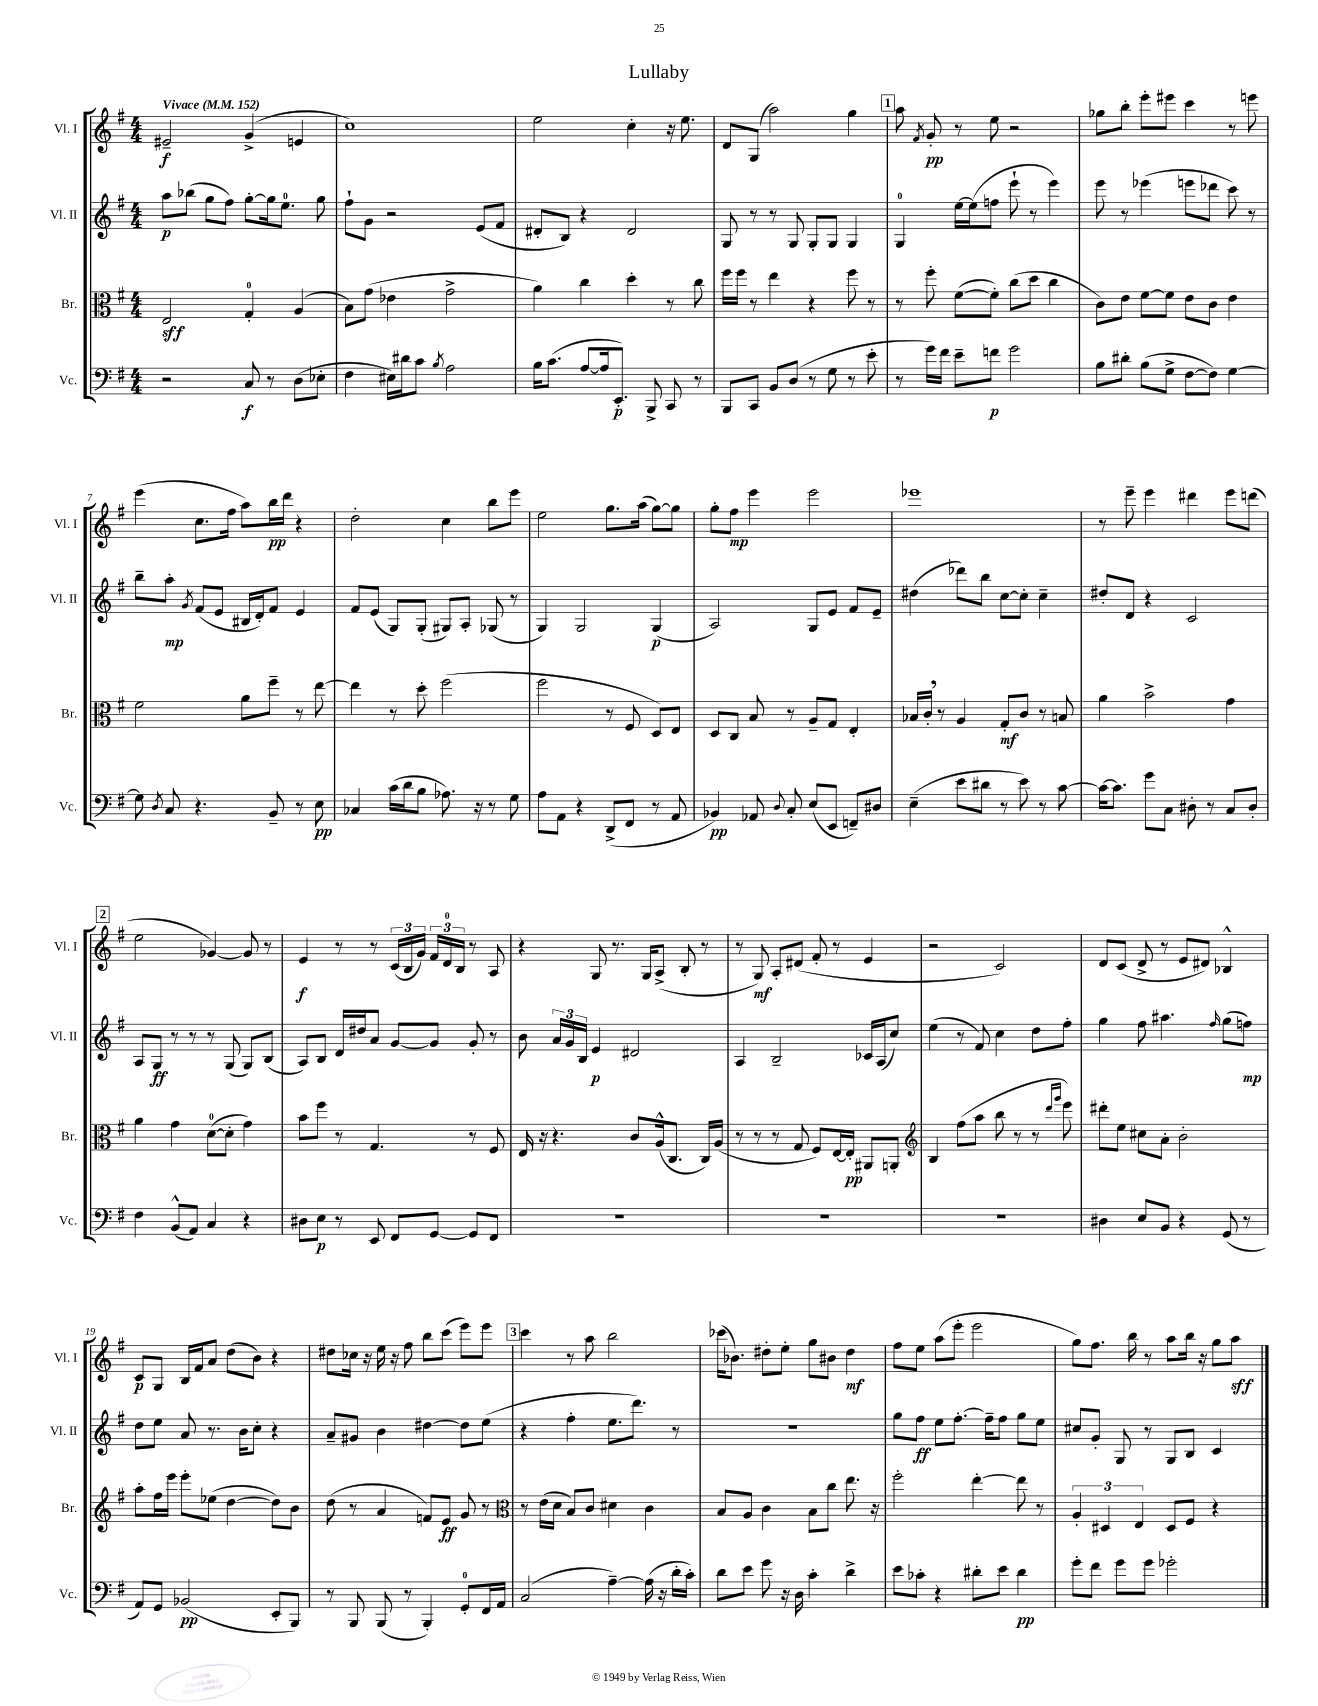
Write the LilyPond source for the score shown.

\header { title = "Lullaby" }
<<
\new StaffGroup <<
\new Staff = "s0" \with { instrumentName = "Vl. I" shortInstrumentName = "Vl. I" } {
    \clef treble \key g \major \numericTimeSignature \time 4/4 \tempo "Vivace" 4 = 152
    \autoBeamOff eis'2--\f g'4->( e'4 |
    c''1) |
    e''2 c''4-. r16 e''8. |
    d'8[ g8]( a''2) g''4 |
    \mark \markup { \box "1" } a''8 \acciaccatura { fis'8 } g'8-.\pp r8 e''8 r2 |
    ges''8[ b''8]-. e'''8[-. eis'''8] c'''4 r8 e'''8 |
    e'''4( c''8.[ fis''16] a''8[) b''16\pp d'''16] r4 |
    d''2-. c''4 b''8[ e'''8] |
    e''2 g''8.[ a''16]( g''8[~) g''8] |
    g''8[-. fis''8]\mp e'''4 e'''2 |
    ees'''1 |
    r8 e'''8-- e'''4 dis'''4 e'''8[ d'''8]( |
    \mark \markup { \box "2" } e''2 ges'4~) ges'8 r8 |
    e'4\f r8 r8 \tuplet 3/2 { c'16[( b16 g'16]) } \tuplet 3/2 { fis'16[ d'16-0 b16] } r8 a8 |
    r4 g8 r8. g16[ a8]->( b8-. r8 |
    r8 g8\mf) a8[-. dis'8]( fis'8-. r8 e'4 |
    r2 c'2) |
    d'8[ c'8]( d'8-> r8 e'8[ dis'8]) bes4-^ |
    c'8[\p g8] b16[ fis'16 a'8] d''8[( b'8]) r4 |
    dis''8[ ces''16] r16 e''16 r16 fis''8 b''8[ c'''8]( e'''8[) e'''8] |
    \mark \markup { \box "3" } c'''4 r8 a''8 b''2 |
    ces'''16[( bes'8.]) dis''8[-. e''8]-. g''8[ bis'8] dis''4\mf |
    fis''8[ e''8] a''8[( e'''8]-. e'''2 |
    g''8[) fis''8.] b''16 r8 a''8[ b''16] r16 g''8[ a''8]\sff \bar "|." |
}
\new Staff = "s1" \with { instrumentName = "Vl. II" shortInstrumentName = "Vl. II" } {
    \clef treble \key g \major \numericTimeSignature \time 4/4
    \autoBeamOff a''8[\p bes''8]( g''8[ fis''8]) g''8[~-. g''16 e''8.]-0 g''8 |
    fis''8[-! g'8] r2 e'8[( fis'8] |
    dis'8[-. b8]) r4 dis'2 |
    g8 r8 r8 g8 g8[-. g8] g4 |
    \mark \markup { \box "1" } g4-0 e''16[~ e''16( f''8] e'''8-! r8 e'''4) |
    e'''8 r8 ees'''4( e'''8[ des'''8] c'''8) r8 |
    b''8[-- a''8]-.\mp \acciaccatura { g'8 } fis'8[( e'8] bis16[ d'16-.) fis'8] e'4 |
    fis'8[ e'8]( g8[) g8]-.( gis8[) a8]-. ges8( r8 |
    g4) g2 g4\p( |
    a2) g8[ e'8] fis'8[ e'8]-- |
    dis''4( des'''8[) b''8] c''8[~ c''8]-. c''4-- |
    dis''8[-. d'8] r4 c'2 |
    \mark \markup { \box "2" } a8[ g8]\ff r8 r8 r8 g8( g8[) b8]( |
    a8[) b8] d'16[ dis''16 a'8] g'8[~ g'8] g'8-. r8 |
    b'8 \tuplet 3/2 { a'16[ g'16 b16] } e'4\p dis'2 |
    a4 b2-- ces'16[ a16( c''8]) |
    e''4( r8 fis'8) c''4 d''8[ fis''8]-. |
    g''4 fis''8 ais''4. \grace { fis''16 } g''8[( f''8]\mp) |
    d''8[ e''8] a'8 r8. b'16[ c''8]-. r4 |
    a'8[-- gis'8] b'4 dis''4~ dis''8[ e''8]( |
    \mark \markup { \box "3" } r4 fis''4-. e''8.[ d'''8.]) r8 |
    r1 |
    g''8[ fis''8]\ff e''8[ fis''8.]~-. fis''16[-- fis''8] g''8[ e''8] |
    cis''8[ g'8]-. g8 r8 g8[ b8] c'4 \bar "|." |
}
\new Staff = "s2" \with { instrumentName = "Br." shortInstrumentName = "Br." } {
    \clef alto \key g \major \numericTimeSignature \time 4/4
    \autoBeamOff e2\sff g4-0-. a4( |
    b8[) g'8]( ees'4 g'2-> |
    a'4) c''4 d''4-. r8 c''8 |
    fis''16[ fis''16] r8 e''4 r4 fis''8 r8 |
    \mark \markup { \box "1" } r8 fis''8-. fis'8[~( fis'8]-.) c''8[( d''8] c''4 |
    c'8[) e'8] fis'8[~ fis'8] e'8[ c'8] e'4 |
    fis'2 a'8[ fis''8]-- r8 e''8~ |
    e''4 r8 d''8-. fis''2( |
    fis''2 r8 fis8 d8[) e8] |
    d8[ c8] b8 r8 a8[-- g8] e4-. |
    bes16[ c'16]-. \breathe r8 a4 g8[-.\mf c'8] r8 b8 |
    a'4 b'2-> g'4 |
    \mark \markup { \box "2" } a'4 g'4 d'8[-0~( d'8]-. g'4) |
    b'8[ fis''8] r8 g4. r8 fis8 |
    e16 r16 r4. c'8[ a16-^( c8.] c16[) a16]( |
    r8 r8 r8 g8 fis8[) e16~ e16]-.\pp ais,8[ a,8]-. |
    \clef treble b4 fis''8[( a''8] b''8 r8 r8 \grace { d'''16[ g'''16] } e'''8) |
    dis'''8[-. e''8] cis''8[ a'8]-. b'2-. |
    a''8[-. fis''16 e'''16] e'''8[-. ees''8]( d''4~ d''8[) b'8] |
    d''8( r8 a'4 f'8[) e'8]\ff g'8 r8 |
    \mark \markup { \box "3" } \clef alto r8 e'16[( d'16] b8[) c'8] dis'4 c'4 |
    b8[ a8] c'4 b8[ c''8] e''8. r16 |
    fis''2-. e''4~-. e''8 r8 |
    \tuplet 3/2 { a4-. dis4 e4 } dis8[ fis8] r4 \bar "|." |
}
\new Staff = "s3" \with { instrumentName = "Vc." shortInstrumentName = "Vc." } {
    \clef bass \key g \major \numericTimeSignature \time 4/4
    \autoBeamOff r2 c8\f r8 d8[( ees8]-. |
    fis4 eis16[) dis'16 c'8] \acciaccatura { b8 } a2 |
    b16[ c'8.]( a8[~ a16 e,8.]-.\p) b,,8-> c,8 r8 |
    b,,8[ c,8] b,8[ d8]( r8 g8 r8 e'8-. |
    \mark \markup { \box "1" } r8 g'16[) fis'16] e'8[-- f'8]\p g'2 |
    b8[ dis'8]-. b8[( g8]-> fis8[~ fis8]) g4~ |
    g8 \acciaccatura { d8 } c8 r4. b,8-- r8 e8\pp |
    ces4 c'16[( d'16 b8] aes8.) r16 r8 g8 |
    a8[ a,8] r4 d,8[->( fis,8] r8 a,8 |
    bes,4\pp) aes,8 \appoggiatura { d8 } c8-. e8[( e,8] f,8[--) dis8] |
    e4--( e'8[ dis'8] r8 e'8) r8 c'8~ |
    c'16[~ c'8.] g'8[ c8] dis8-. r8 c8[ dis8]-. |
    \mark \markup { \box "2" } fis4 b,8[-^( a,8]) c4 r4 |
    dis8[ e8]\p r8 e,8 fis,8[ g,8]~ g,8[ fis,8] |
    R1 |
    R1 |
    R1 |
    dis4 e8[ b,8] r4 g,8( r8 |
    a,8[) g,8] bes,2\pp( e,8[-. b,,8]) |
    r8 b,,8 b,,8( r8 b,,4-.) g,8[-0-. fis,16 a,16] |
    \mark \markup { \box "3" } c2( a4~--) a16( r16 d'16[-. c'16]-.) |
    d'8[ e'8] g'8 r16 d16 c'4-. d'4-> |
    e'8[ ces'8]-. r4 dis'8[-. e'8] dis'4\pp |
    g'8[-. fis'8] g'8[ g'8] ges'2-. \bar "|." |
}
>>
>>
